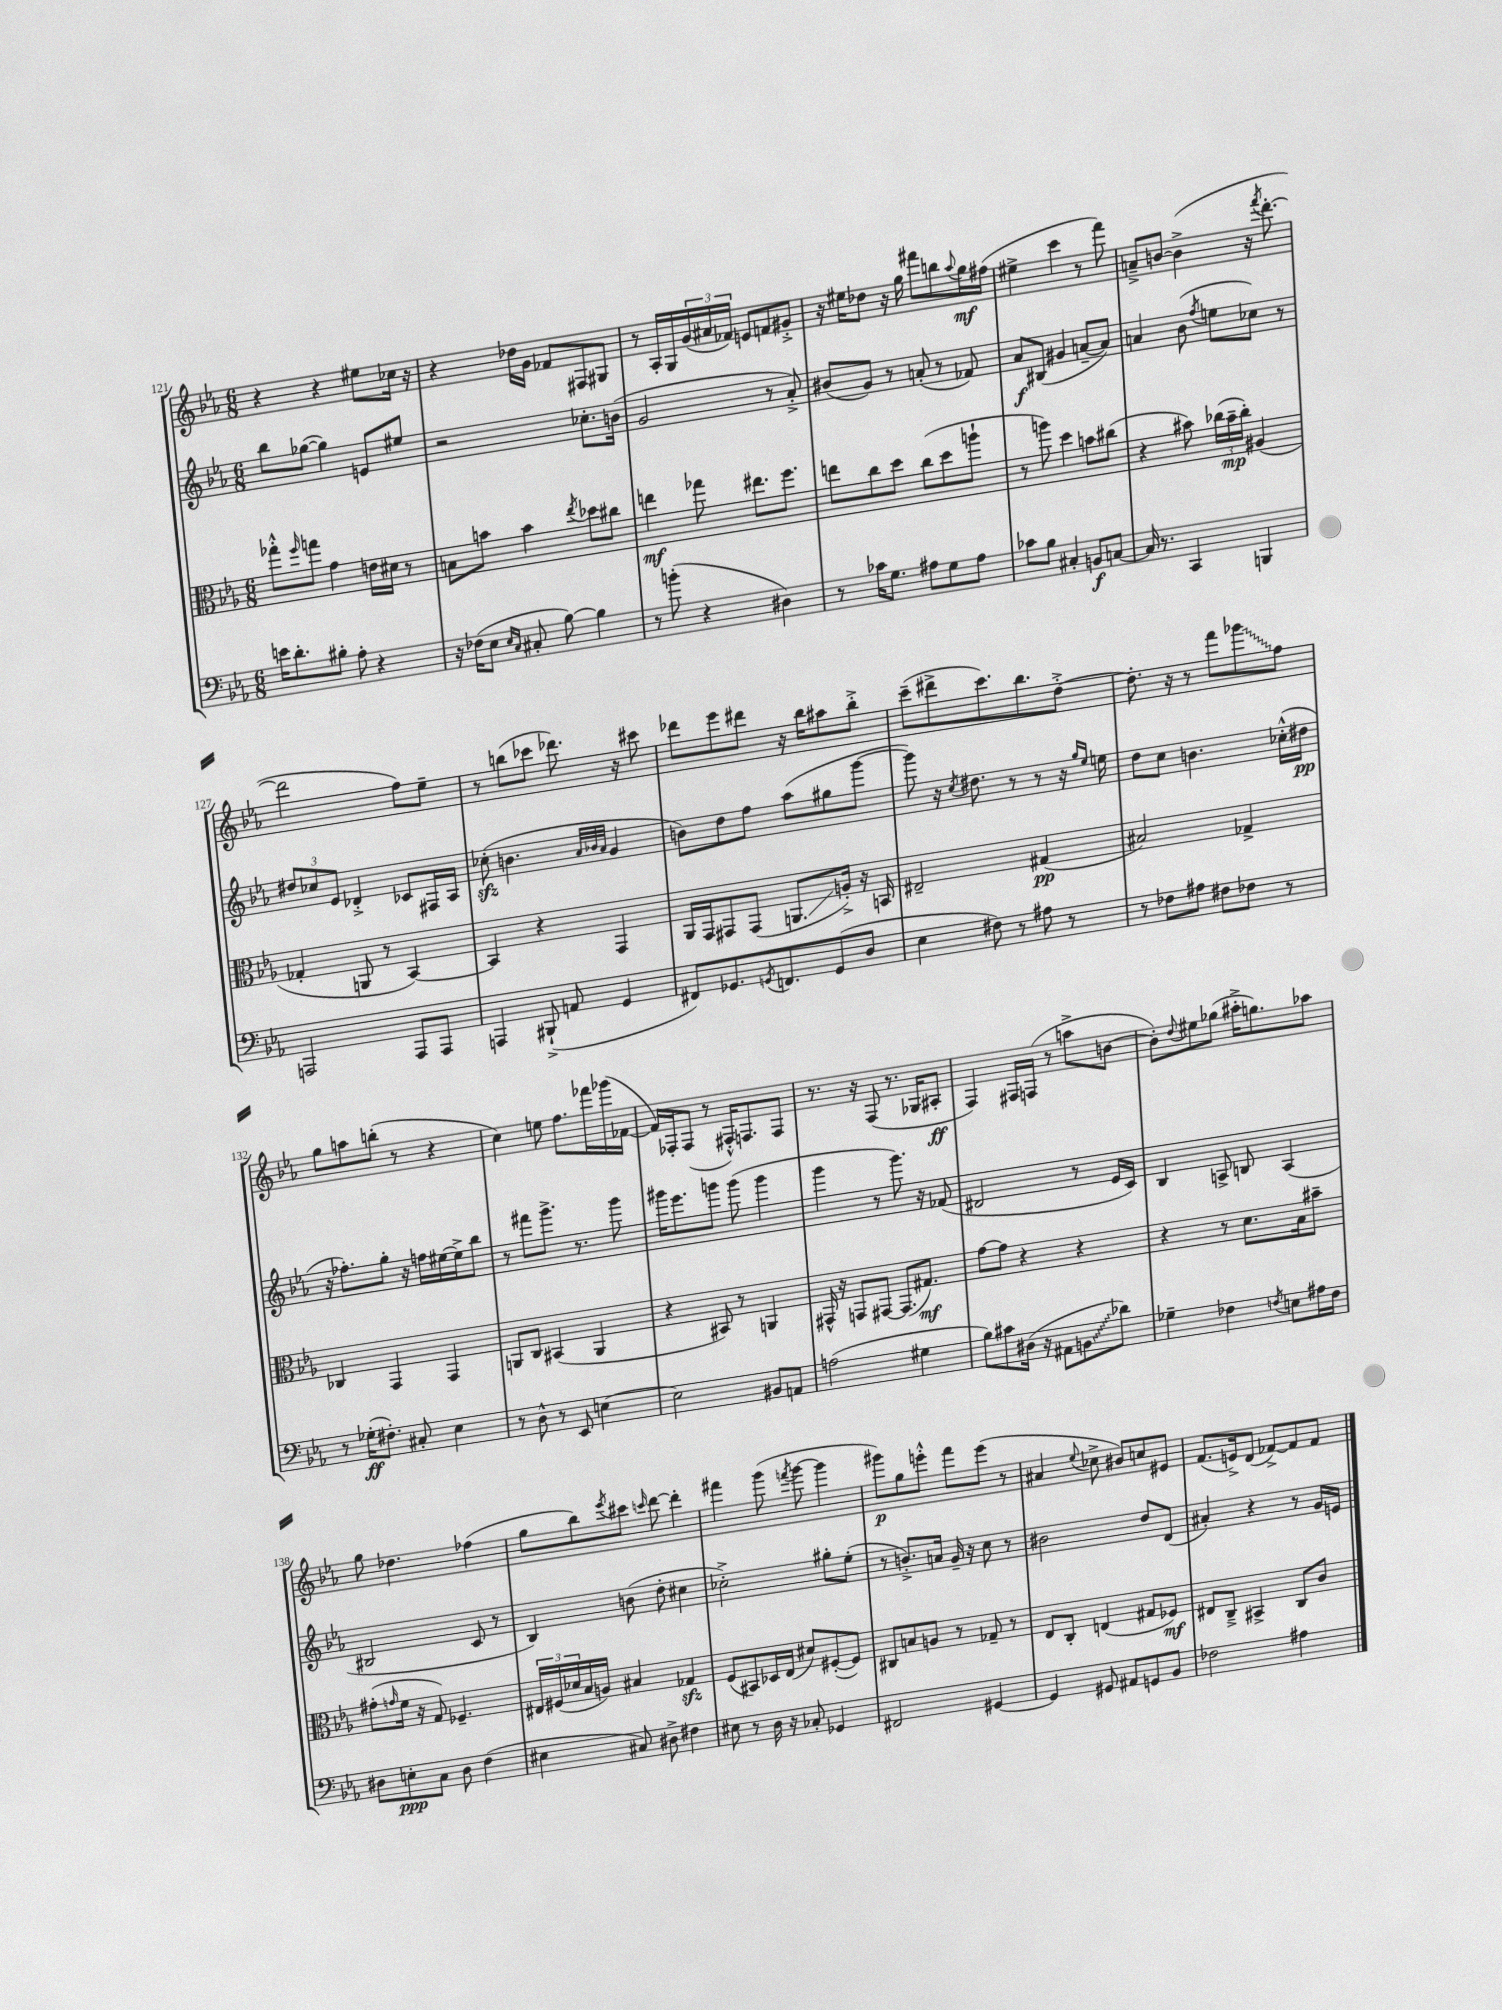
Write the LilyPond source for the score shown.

<<
\new StaffGroup <<
\new Staff = "s0" {
    \clef treble \key ees \major \numericTimeSignature \time 6/8
    r4 r4 eis''8 ces''16 r16 |
    r4 des''16 g'16 fes'8 fis8 gis8 |
    r8 aes16-. g16 \tuplet 3/2 { g'16( ais'16 fes'16) } e'8 f'8 gis'8-.-> |
    r16 eis''16 des''8 r16 g''16 fis'''8 b''8 \appoggiatura { aes''8 } g''16\mf fis''16( |
    eis''4-> c'''4 r8 f'''8) |
    a'8---> b'8~ b'4->( r16 \acciaccatura { f'''8 } d'''8.~-. |
    d'''2 f''8) ees''8-- |
    r8 b''8( ces'''8 des'''8.) r16 cis'''8 |
    des'''8 ees'''8 dis'''8 r16 bes''16 ais''8 bes''8-.-> |
    c'''8--( dis'''8-> c'''8.) bes''8. d''8~-.-> |
    d''8.-. r16 r8 f'''8 \once \override Glissando.style = #'zigzag ges'''8\glissando f''8 |
    g''8 a''8 b''8-.( r8 r4 |
    c''4) e''8 f''8. fes'''16 ges'''16( fes'16~ |
    fes'16) fes16-. fes8( r8 fis16-.-^) f8. f8 |
    r8. r16 f8( r8. ges16 ais8-.\ff |
    f4) fis16 f16( r8 a''8-> b'8~ |
    b'8-.) \appoggiatura { d''8 } eis''8 ges''8( ais''16-.-> g''8.) aes''8 |
    g''8 des''4. fes''4( |
    g''8 bes''8) \acciaccatura { ees'''8 } cis'''8 \grace { c'''16 } d'''8~ d'''4-. |
    fis'''4 g'''8( \acciaccatura { f'''8 } g'''8~ g'''4 |
    gis'''8\p) g''8 e'''8-.-^ f'''8 e'''8( r8 |
    ais'4 \appoggiatura { ees''8 } ces''8-> bis'8) c''8 eis'8 |
    f'8.( e'16->) d'8( fes'8~->) fes'8 fes'8 \bar "|." |
}
\new Staff = "s1" {
    \clef treble \key ees \major \numericTimeSignature \time 6/8
    bes''8 ges''8~( ges''4) e'8 eis''8 |
    r2 ces''8.-. b'16( |
    g'2 r8 aes'8-.->) |
    bis'8( g'8) r8 a'8-.( r8 fes'8) |
    aes'8\f bis8( gis'4 a'8~-- a'8) |
    a'4 bes'8( \acciaccatura { f''8 } e''8 ces''8) r8 |
    \tuplet 3/2 { dis''8 ces''8 ees'8 } des'4-.-> ces'8 fis16 aes16 |
    ces''8-.\sfz( b'4. \grace { aes'32 bes'32 aes'32 } g'4 |
    b'8) d''8 f''8 aes''8( gis''8 g'''8~ |
    g'''8) r16 \acciaccatura { c''8 } dis''8. r8 r8 r16 \grace { g''16 ees''16 } e''16 |
    d''8 c''8 b'4. ces''16-.-^( dis''16\pp |
    r16 fes''8.-.) g''8-. r16 f''16 eis''16~ eis''16-> bes''8 |
    r8 fis'''8 g'''8.-> r8. g'''8 |
    gis'''16 ees'''8. g'''8 g'''8( g'''4 |
    g'''4 r8 g'''8.) r16 fes'8( |
    dis'2 r8 ees'16 c'16) |
    bes4 a8-> b8 a4( |
    bis2 c'8 r8 |
    bes4) b'8( d''8-. cis''4 |
    ces''2-.->) gis''8-. ees''8-.( |
    r8 b'8.-.->) a'16 g'16-- r16 c''8 r8 |
    bis'2 d''8 d'8( |
    ais'4-.) r4 r8 g'16 e'16 \bar "|." |
}
\new Staff = "s2" {
    \clef alto \key ees \major \numericTimeSignature \time 6/8
    ges''8-.-^ \grace { f''16 } g''8 g'4 e'16 dis'16 r8 |
    b8 b'8 b'4 \acciaccatura { ees''8 } des''8 cis''8 |
    e''4\mf ges''8 eis''8. f''8. |
    e''8 c''8 d''8 c''8( d''8 a''8-! |
    r8 a''8) d''4 b'8 cis''8( |
    r4 bis'8) \tuplet 3/2 { ces''16( bis'16--\mp ces''16-.) } ais4( |
    ges4-. a,8 r8 bes,4~) |
    bes,4 r4 g,4 |
    aes,16 g,16 gis,8 gis,8( a,8.\glissando a16-.->) r16 b,16 |
    eis2-- gis4\pp( |
    bis2) ges4-> |
    ces4 g,4 g,4 |
    a,8 c8 bis,4( a,4 |
    r4 bis,8) r8 a,4 |
    gis,16-^ r16 g,8 gis,8~ gis,8.( gis8.\mf) |
    g'8~ g'8 r4 r4 |
    r4 r8 d'8. bes16 bis'8-- |
    gis'8-.( \grace { g'16 } f'16 r16 g8) fes4.-- |
    \tuplet 3/2 { eis16 fis16( des'16 } bes16 a16) bis4 ges4\sfz |
    f8( bis,8) des16 ees16( dis'8) fis8~-.( fis8) |
    cis8 b8 a8 r8 ges8-- r8 |
    ees8 c8-. e4( gis8 fes8\mf) |
    eis8 c8---> bis,4-> c8 c'8 \bar "|." |
}
\new Staff = "s3" {
    \clef bass \key ees \major \numericTimeSignature \time 6/8
    e'16 d'8.-. bis8-. aes8-. r4 |
    r16 fes16( ees8 \grace { ees16 c16 } cis8-. bes8~) bes4 |
    r8 b'8-.( r4 dis4) |
    r8 ces'16 g8. ais8 g8 ais8 |
    ces'8 bes8 cis4-. b,8\f c8~ |
    c16 r8. c,4 b,,4 |
    a,,2 a,,8 a,,8 |
    a,,4 bis,,8-!->( a,8 g,4 |
    fis,8) ges,8. \acciaccatura { g,8 } f,8. g,8( d8 |
    ees4 fis8) r8 ais8 r8 |
    r8 fes8 ais8 fis8 fes8 r8 |
    r8 ges16-.\ff( fis8.-.) cis8-. ees4 |
    r8 d8-^ r8 ees,8 e4~ |
    e2 bis,8 a,8 |
    a2( gis4 |
    bes8) cis'8 dis16( r16 ais,8 \once \override Glissando.style = #'zigzag b,8\glissando des'8) |
    ges4-- fes4 \acciaccatura { f8 } e8 ais16 f16 |
    dis8 e8-.\ppp c8 dis8 f4( |
    eis4 cis8) dis8-> fis4 |
    eis8 r8 d16 r16 ces8-. ges,4 |
    fis,2 gis,4~ |
    gis,4 gis,8 ais,8 g,8 bes,8 |
    fes2 ais4 \bar "|." |
}
>>
>>
\layout { \context { \Score currentBarNumber = #121 } }
